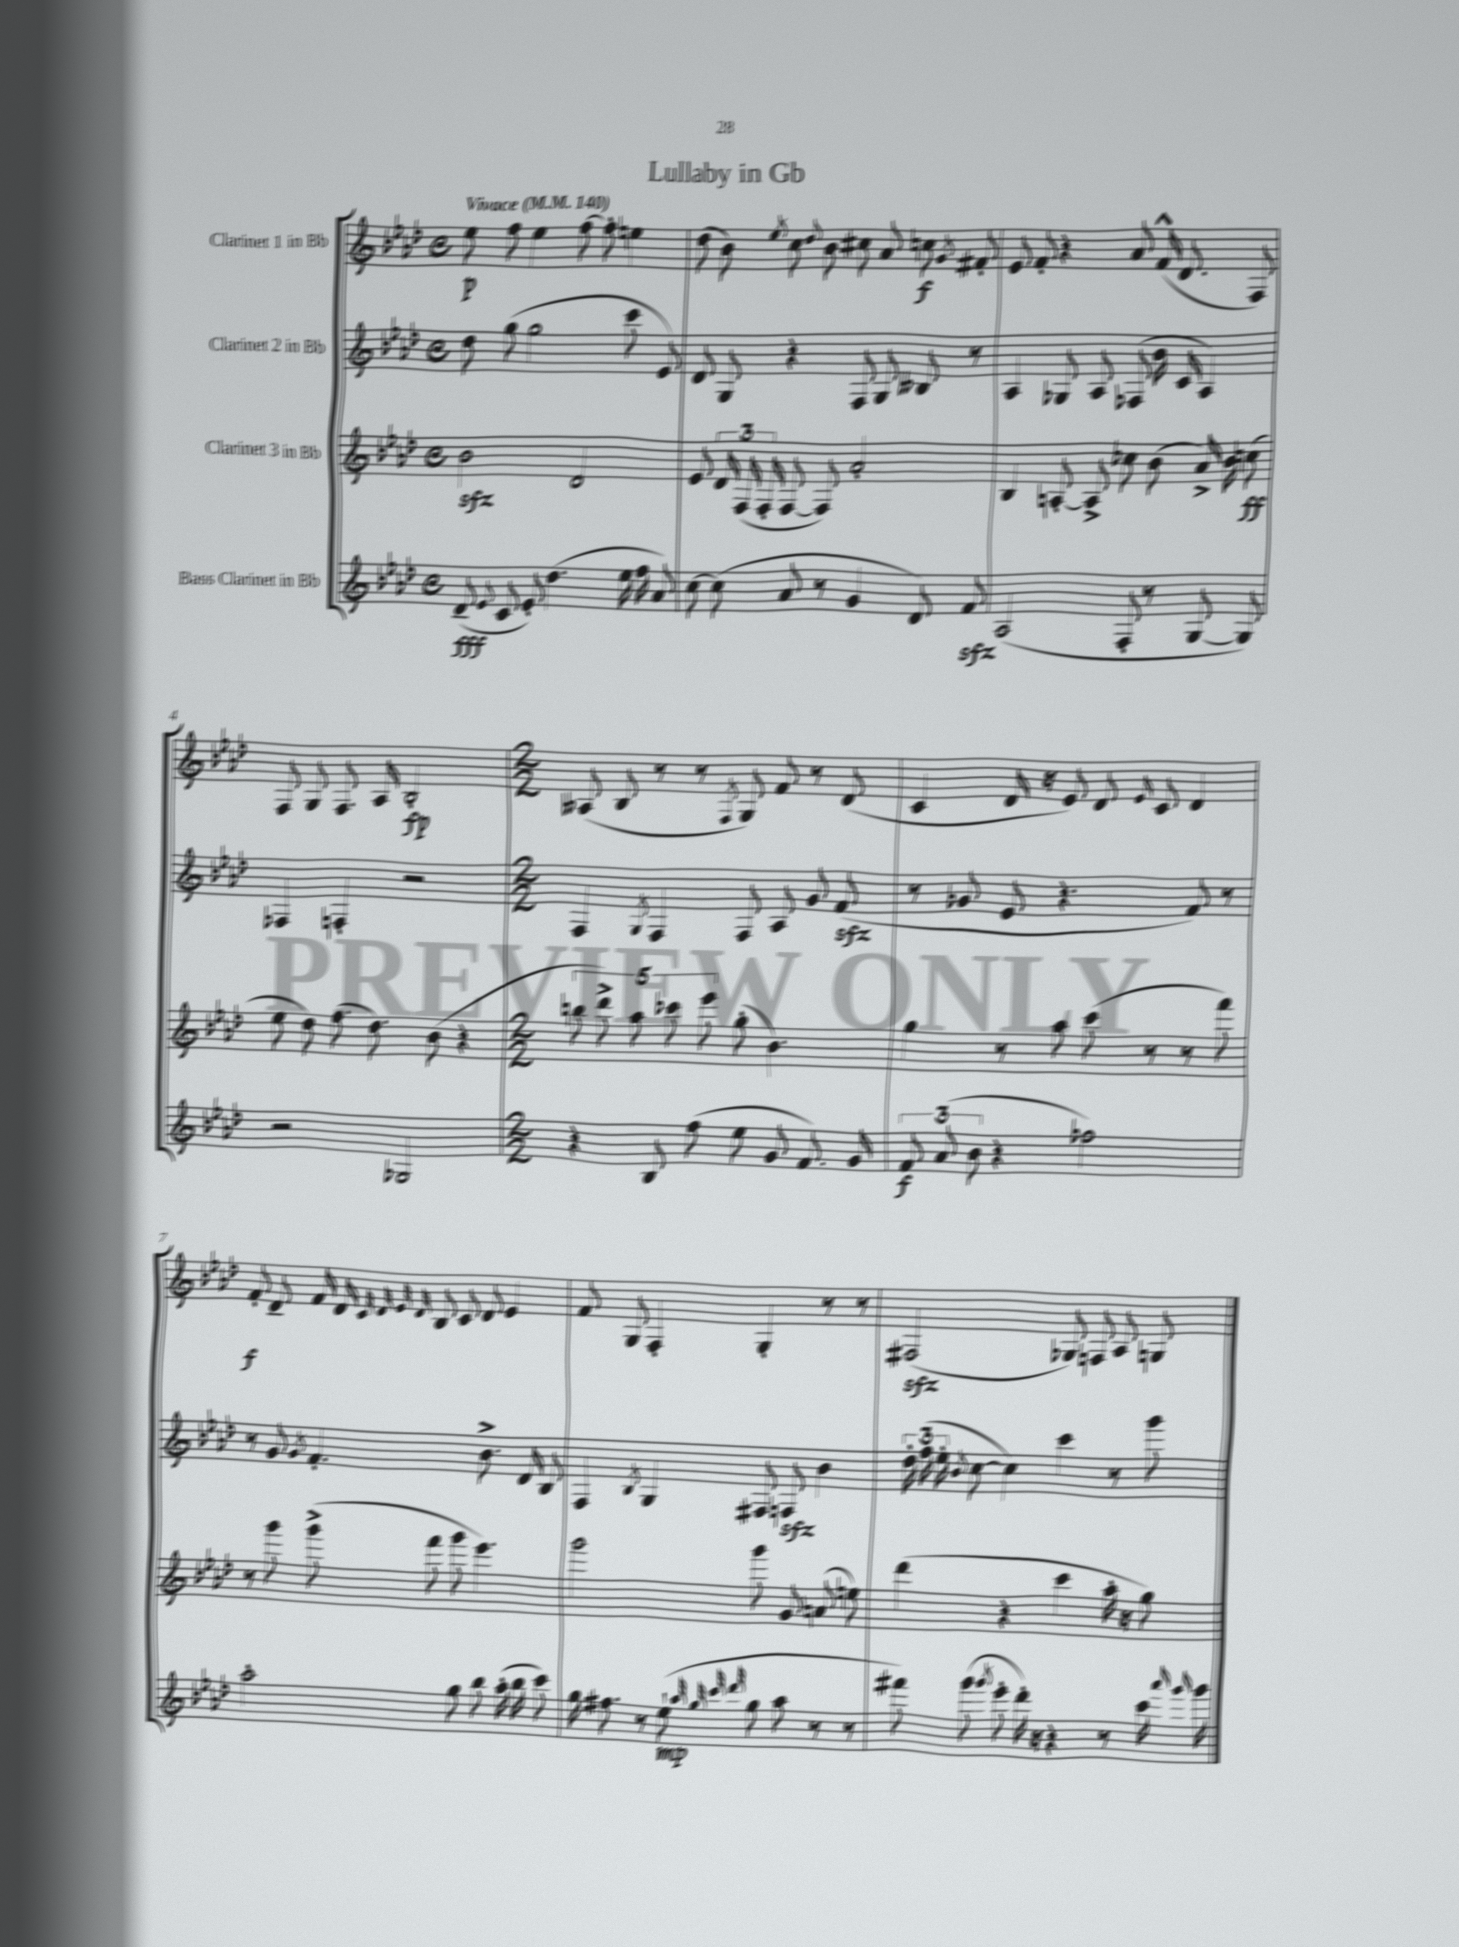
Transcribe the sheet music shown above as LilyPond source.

\header { title = "Lullaby in Gb" }
<<
\new StaffGroup <<
\new Staff = "s0" \with { instrumentName = "Clarinet 1 in Bb" } {
    \clef treble \key aes \major \defaultTimeSignature \time 4/4 \tempo "Vivace" 4 = 140
    \autoBeamOff ees''8\p f''8 ees''4 f''8~ f''8-. e''4 |
    des''8( bes'8) \acciaccatura { ees''8 } c''8 \appoggiatura { des''8 } bes'8 cis''8 aes'8 c''8\f \acciaccatura { g'8 } fis'8-. |
    ees'8 f'8-. r4 aes'8 f'16-^( des'8. f8) |
    f8 g8 f8. aes16 bes2-.\fp |
    \numericTimeSignature \time 2/2 aeses8( bes8 r8 r8 \acciaccatura { f8 } g8) f'8 r8 des'8( |
    c'4 des'16 r16 ees'8) des'8 \grace { ees'16 } c'8 des'4 |
    f'8-.\f des'8-- f'16 des'16 \grace { c'32 des'32 ees'32 des'32 } bes8 c'8 des'8 ees'4 |
    f'8 g8 f4-. g4-. r8 r8 |
    fis2\sfz( ges8) f8 aes8 g8 \bar "|." |
}
\new Staff = "s1" \with { instrumentName = "Clarinet 2 in Bb" } {
    \clef treble \key aes \major \defaultTimeSignature \time 4/4
    \autoBeamOff des''8 g''8( g''2 c'''8 ees'8) |
    des'8 g8 r4 f8 g8 beses8 r8 |
    aes4 ges8 aes8 fes8( bes'16 c'16 aes4) |
    fes4 f4-. r2 |
    \numericTimeSignature \time 2/2 f4 \acciaccatura { g8 } f4 f8 aes8 g'8 f'8\sfz( |
    r8 ges'8 ees'8 r4. f'8) r8 |
    r8 g'8 \acciaccatura { g'8 } f'4.-. bes'8.-> des'16 bes8 |
    f4 \acciaccatura { bes8 } g4 fis8 f8\sfz bes'4 |
    \tuplet 3/2 { des''16-. f''16( ees''16-. } \acciaccatura { bes'8 } c''8~ c''4) c'''4 r8 g'''8 \bar "|." |
}
\new Staff = "s2" \with { instrumentName = "Clarinet 3 in Bb" } {
    \clef treble \key aes \major \defaultTimeSignature \time 4/4
    \autoBeamOff bes'2\sfz des'2 |
    ees'8 \tuplet 3/2 { des'16 f16( f16-. } f8~ f8) aes'2-. |
    bes4 a8~-. a8-> ces''8 bes'8( aes'16->) bes'16 c''8\ff( |
    ees''8 des''8) f''8.( des''8.) bes'8( r4 |
    \numericTimeSignature \time 2/2 \tuplet 5/4 { b''8 des'''8->) aes''8 ces'''8 ees'''8 } g''8-.( bes'4.) |
    g''4 r8 aes''8 c'''8( r8 r8 f'''8) |
    r8 g'''8 g'''8->( f'''8 g'''8 ees'''4.) |
    g'''2 g'''8 g'8 a'8( e''8) |
    des'''4( r4 c'''4 aes''16-. r16 g''8) \bar "|." |
}
\new Staff = "s3" \with { instrumentName = "Bass Clarinet in Bb" } {
    \clef treble \key aes \major \defaultTimeSignature \time 4/4
    \autoBeamOff des'8--\fff( \appoggiatura { ees'8 } c'8 ees'8-.) des''4.( ees''16 f''16 aes'8) |
    c''8~ c''8( aes'8 r8 g'4 des'8) f'8\sfz |
    aes2( f8-. r8 g8~ g8) |
    r2 ges2 |
    \numericTimeSignature \time 2/2 r4 bes8 f''8( ees''8 g'8 f'8.) g'16 |
    \tuplet 3/2 { f'8\f aes'8( bes'8 } r4 fes''2) |
    aes''2-. g''8 bes''8 aes''16-.( bes''16 c'''8) |
    g''16 fis''8. r8 ees''8-!\mp( \grace { aes''32 g''32 c'''32 des'''32 } g''8 aes''8 r8 r8 |
    fis'''8) g'''8( \acciaccatura { g'''8 } ees'''8-. des'''16-.) r16 r4 r8 c'''16 \grace { aes'''16 g'''16 } g'''16 \bar "|." |
}
>>
>>
